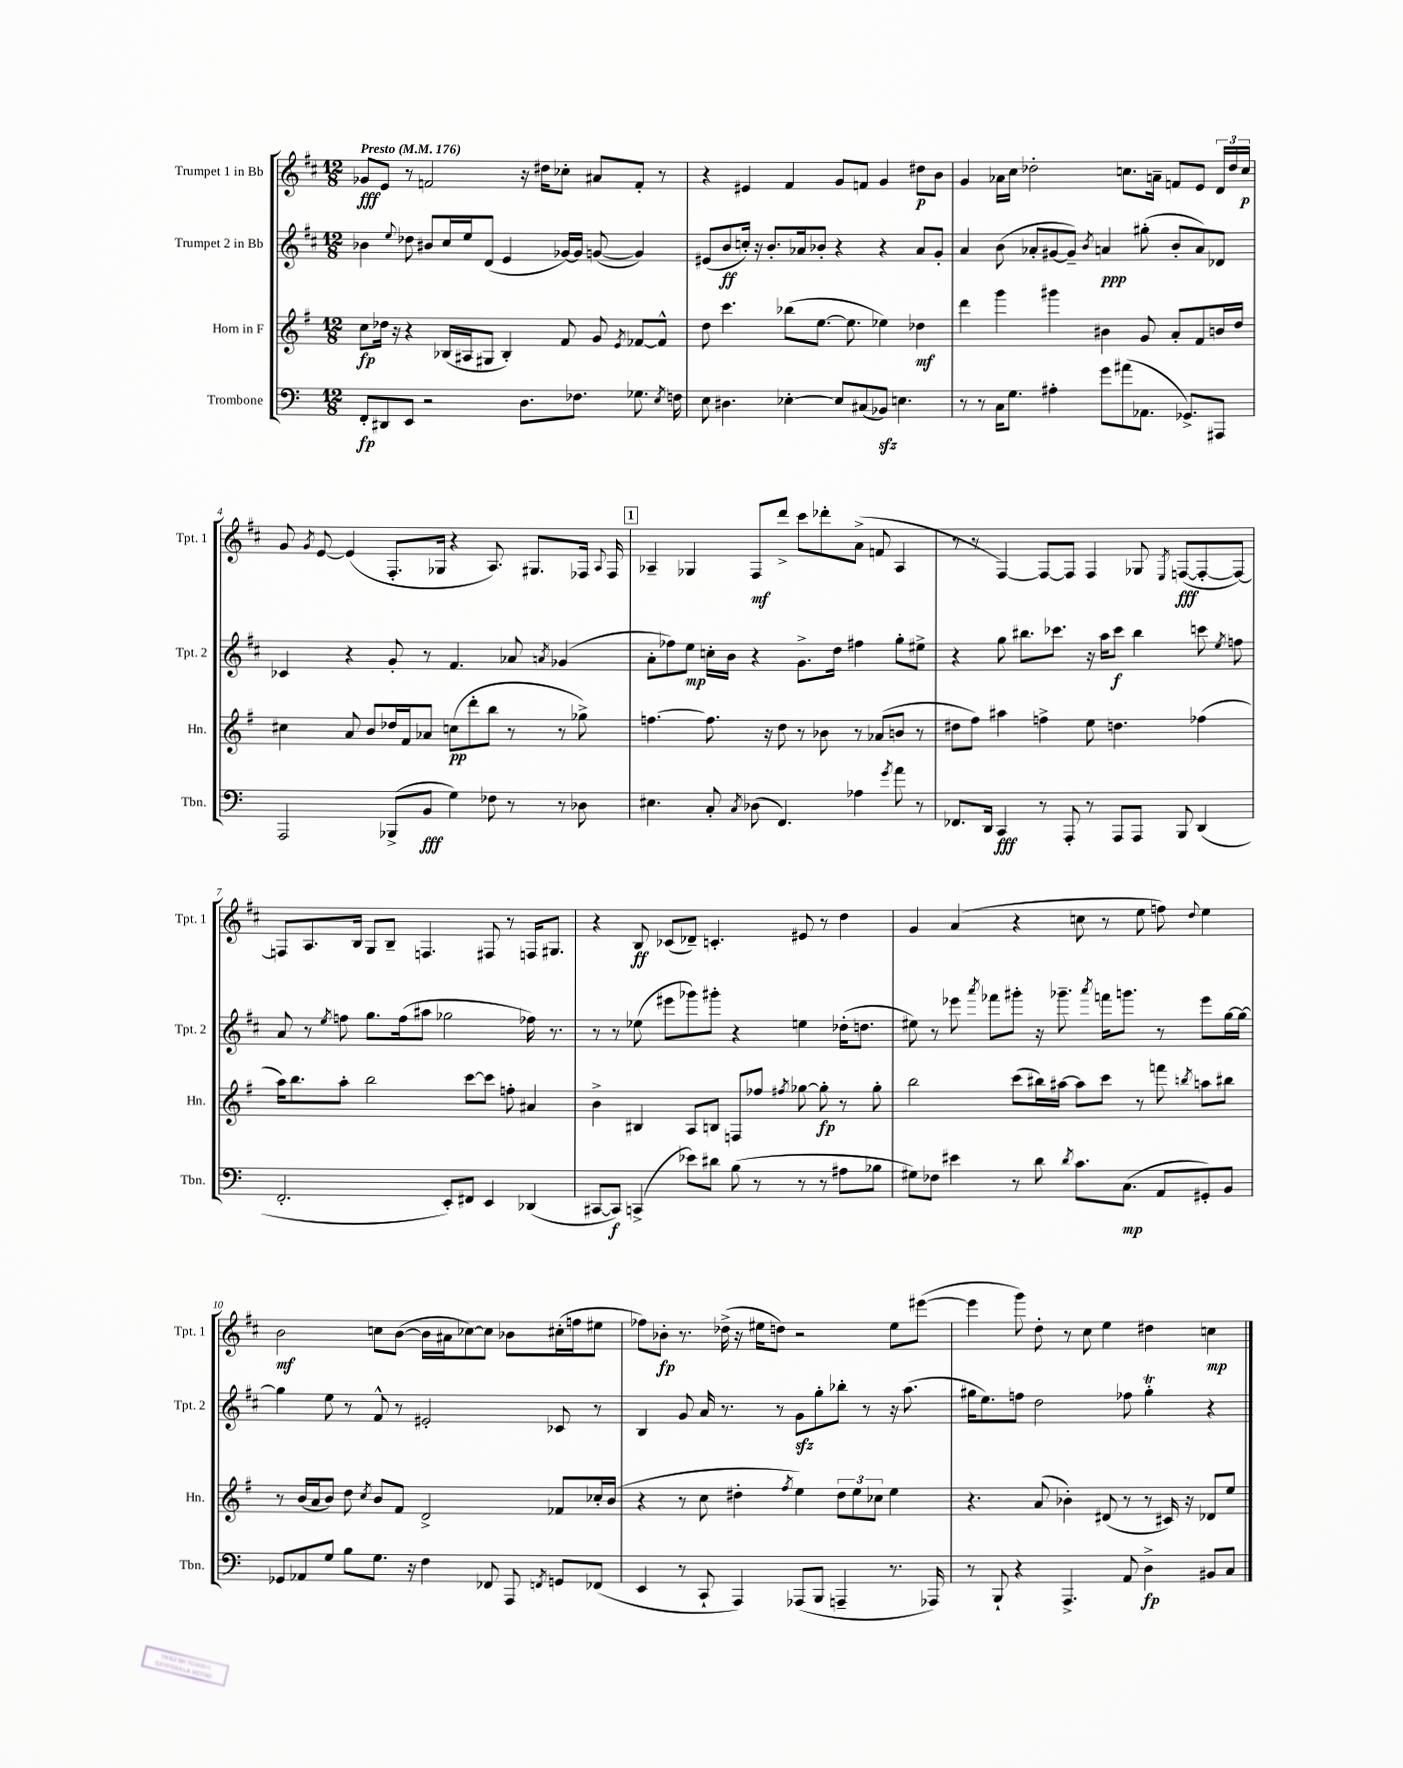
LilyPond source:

<<
\new StaffGroup <<
\new Staff = "s0" \with { instrumentName = "Trumpet 1 in Bb" shortInstrumentName = "Tpt. 1" } {
    \clef treble \key d \major \numericTimeSignature \time 12/8 \tempo "Presto" 4 = 176
    \autoBeamOff ges'8[\fff e'8] r8 f'2 r16 dis''16[ ces''8]-. ais'8[ f'8]-. r8 |
    r4 eis'4 fis'4 g'8[ f'8] g'4 dis''8[\p b'8] |
    g'4 aes'16[ cis''16] des''2-. c''8.[ a'16]-- f'8[ e'8] \tuplet 3/2 { d'16[ des''16 c''16]\p } |
    g'8 \acciaccatura { g'8 } e'8~ e'4( fis8.[-. ges16] r4 a8.) gis8.[ fes16] \appoggiatura { a8 } fes16 |
    \mark \markup { \box "1" } aes4-- ges4 fis8[\mf d'''8]-> cis'''8[ des'''8-. a'8]->( f'8 aes4 |
    r8 r8 fis4~) fis8[~ fis8] fis4 ges8 \acciaccatura { e8 } f8[~\fff( f8~-. f8]~) |
    f8[ a8. b16] g8[ b8]-- f4. fis8 r8 f16[ gis8.] |
    r4 b8\ff ces'8[( des'8]--) c'4.-. eis'8 r8 d''4 |
    g'4 a'4( r4 c''8 r8 e''8 f''8) \appoggiatura { d''8 } e''4 |
    b'2\mf c''8[ b'8]~( b'16[ ais'16 ces''8~) ces''8] bes'8[ cis''16-.( f''16 eis''8] |
    fes''8[) bes'8]-.\fp r8. des''16->( r16 eis''16[ d''8]) r2 eis''8[ eis'''8]~( |
    eis'''4 g'''8) d''8-. r8 cis''8 e''4 dis''4 c''4\mp \bar "|." |
}
\new Staff = "s1" \with { instrumentName = "Trumpet 2 in Bb" shortInstrumentName = "Tpt. 2" } {
    \clef treble \key d \major \numericTimeSignature \time 12/8
    \autoBeamOff bes'4 \appoggiatura { e''8 } des''8 bis'8[ cis''16 e''16 d'8]( e'4 ges'16[~) ges'16] g'8~( g'4) |
    eis'8[( b'8\ff c''16]-.) r16 b'8.[-. aes'16 bes'8]-. r4 r4 aes'8[ g'8]-. |
    a'4 b'8( aes'8[-. gis'8~ gis'8]--) \acciaccatura { b'8 } a'4\ppp gis''8-.( b'8[-. a'8) des'8] |
    ces'4 r4 g'8-. r8 fis'4. aes'8 \acciaccatura { a'8 } ges'4( |
    \mark \markup { \box "1" } a'8[-. fes''8) e''8]\mp c''16[-. b'16] r4 g'8.[-> d''16] fis''4 g''8[-. eis''8]-> |
    r4 g''8 bis''8.[ ces'''8.] r16 a''16[ ces'''8]\f bis''4 c'''8 \acciaccatura { e''8 } f''8 |
    a'8 r8 \acciaccatura { e''8 } f''8 g''8.[ f''16( ais''8] ges''2 fes''16) r8. |
    r8 r8 ees''8( eis'''8[ ges'''8) gis'''8]-. r4 e''4 des''16[-.( d''8.] |
    eis''8) r8 ees'''8 \acciaccatura { a'''8 } fes'''8[ gis'''8]-. r16 ges'''8.-- \acciaccatura { a'''8 } f'''16[ g'''8.] r8 ees'''8[ g''16~ g''16]~ |
    g''4 e''8 r8 fis'8-^ r8 eis'2-. ces'8 r8 |
    b4 g'8 a'16 r8. r8 g'8[\sfz g''8-. bes''8]-. r8 r16 a''8.( |
    gis''16[ e''8.) f''8] d''2 fes''8 gis''4-.\trill r4 \bar "|." |
}
\new Staff = "s2" \with { instrumentName = "Horn in F" shortInstrumentName = "Hn." } {
    \clef treble \key g \major \numericTimeSignature \time 12/8
    \autoBeamOff c''8[\fp des''16] r16 r4 bes16[( ais16 gis8] bes4-.) fis'8 g'8 \acciaccatura { e'8 } fes'8[~ fes'8]-^ |
    d''8 c'''4. bes''8[( e''8.]~ e''8. ees''4) des''4\mf |
    d'''4 g'''4 gis'''4 bis'4 g'8 a'8[-. fis'8 b'16 d''16] |
    cis''4 a'8 b'8[ des''16 fis'16 aes'8] c''8[\pp( d'''8-. b''8] r8 r8 ges''8->) |
    \mark \markup { \box "1" } f''4.~ f''8. r16 d''8 r8 bes'8 r8 aes'8[( b'8] r8 |
    dis''8[ fis''8]) ais''4 f''4-> e''8 d''4. fes''4( |
    a''16[) b''8. a''8]-. b''2 c'''8[~ c'''8] f''8-. ais'4 |
    b'4-> bis4 a8[ b8] f8[ fes''8] \acciaccatura { fis''8 } ges''8~ ges''8-.\fp r8 ges''8-. |
    b''2 c'''8[( bis''16) ais''16]~ ais''8[ c'''8] r8 f'''8 \acciaccatura { b''8 } a''8[ bis''8] |
    r8 b'16[( a'16 b'8]) d''8 \acciaccatura { c''8 } b'8[ fis'8] d'2-> fes'8[ ces''16-. b'16]( |
    r4 r8 c''8 dis''4-. \acciaccatura { fis''8 } e''4) \tuplet 3/2 { dis''8[ e''8 ces''8] } e''4 |
    r4. a'8( bes'4-.) dis'8( r8 r8 cis'16) r16 des'8[ e''8] \bar "|." |
}
\new Staff = "s3" \with { instrumentName = "Trombone" shortInstrumentName = "Tbn." } {
    \clef bass \key c \major \numericTimeSignature \time 12/8
    \autoBeamOff f,8[-.\fp dis,8 e,8] r2 d8.[ fes8.] ges8. \acciaccatura { e8 } f16 |
    e8 dis4. ees4~-. ees8[ cis8( bes,8]\sfz) e4. |
    r8 r8 c16[ g8.] ais4-. g'8[ ais'8( aes,8.] ges,8.[->) ais,,8] |
    a,,2 bes,,8[->( b,8]\fff g4) fes8 r8 r8 des8 |
    \mark \markup { \box "1" } eis4. c8-. \acciaccatura { c8 } des8( f,4.) aes4 \acciaccatura { g'8 } a'8 r8 |
    fes,8.[ d,16] c,4\fff r8 a,,8-. r8 a,,8[ a,,8] b,,8 d,4( |
    f,2.-. e,8[-.) fis,8] e,4 des,4( |
    cis,8[~ cis,8]\f) c,4->( ees'8[) dis'8] b8( r8 r8 r8 ais8[ bes8] |
    gis8[) fes8] eis'4 r8 d'8 \acciaccatura { d'8 } c'8.[ c8.]\mp( a,8[ gis,8-.) b,8] |
    ges,8[ aes,8 g8] b8[ g8.] r16 f4 fes,8 a,,8 \acciaccatura { f,8 } g,8[ fes,8]( |
    e,4 r8 c,8-! a,,4) aes,,8[( b,,8] a,,4-- r8. aes,,16) |
    r8 b,,8-! r4 a,,4.-> a,8 d4->\fp bis,8[ c8] \bar "|." |
}
>>
>>
